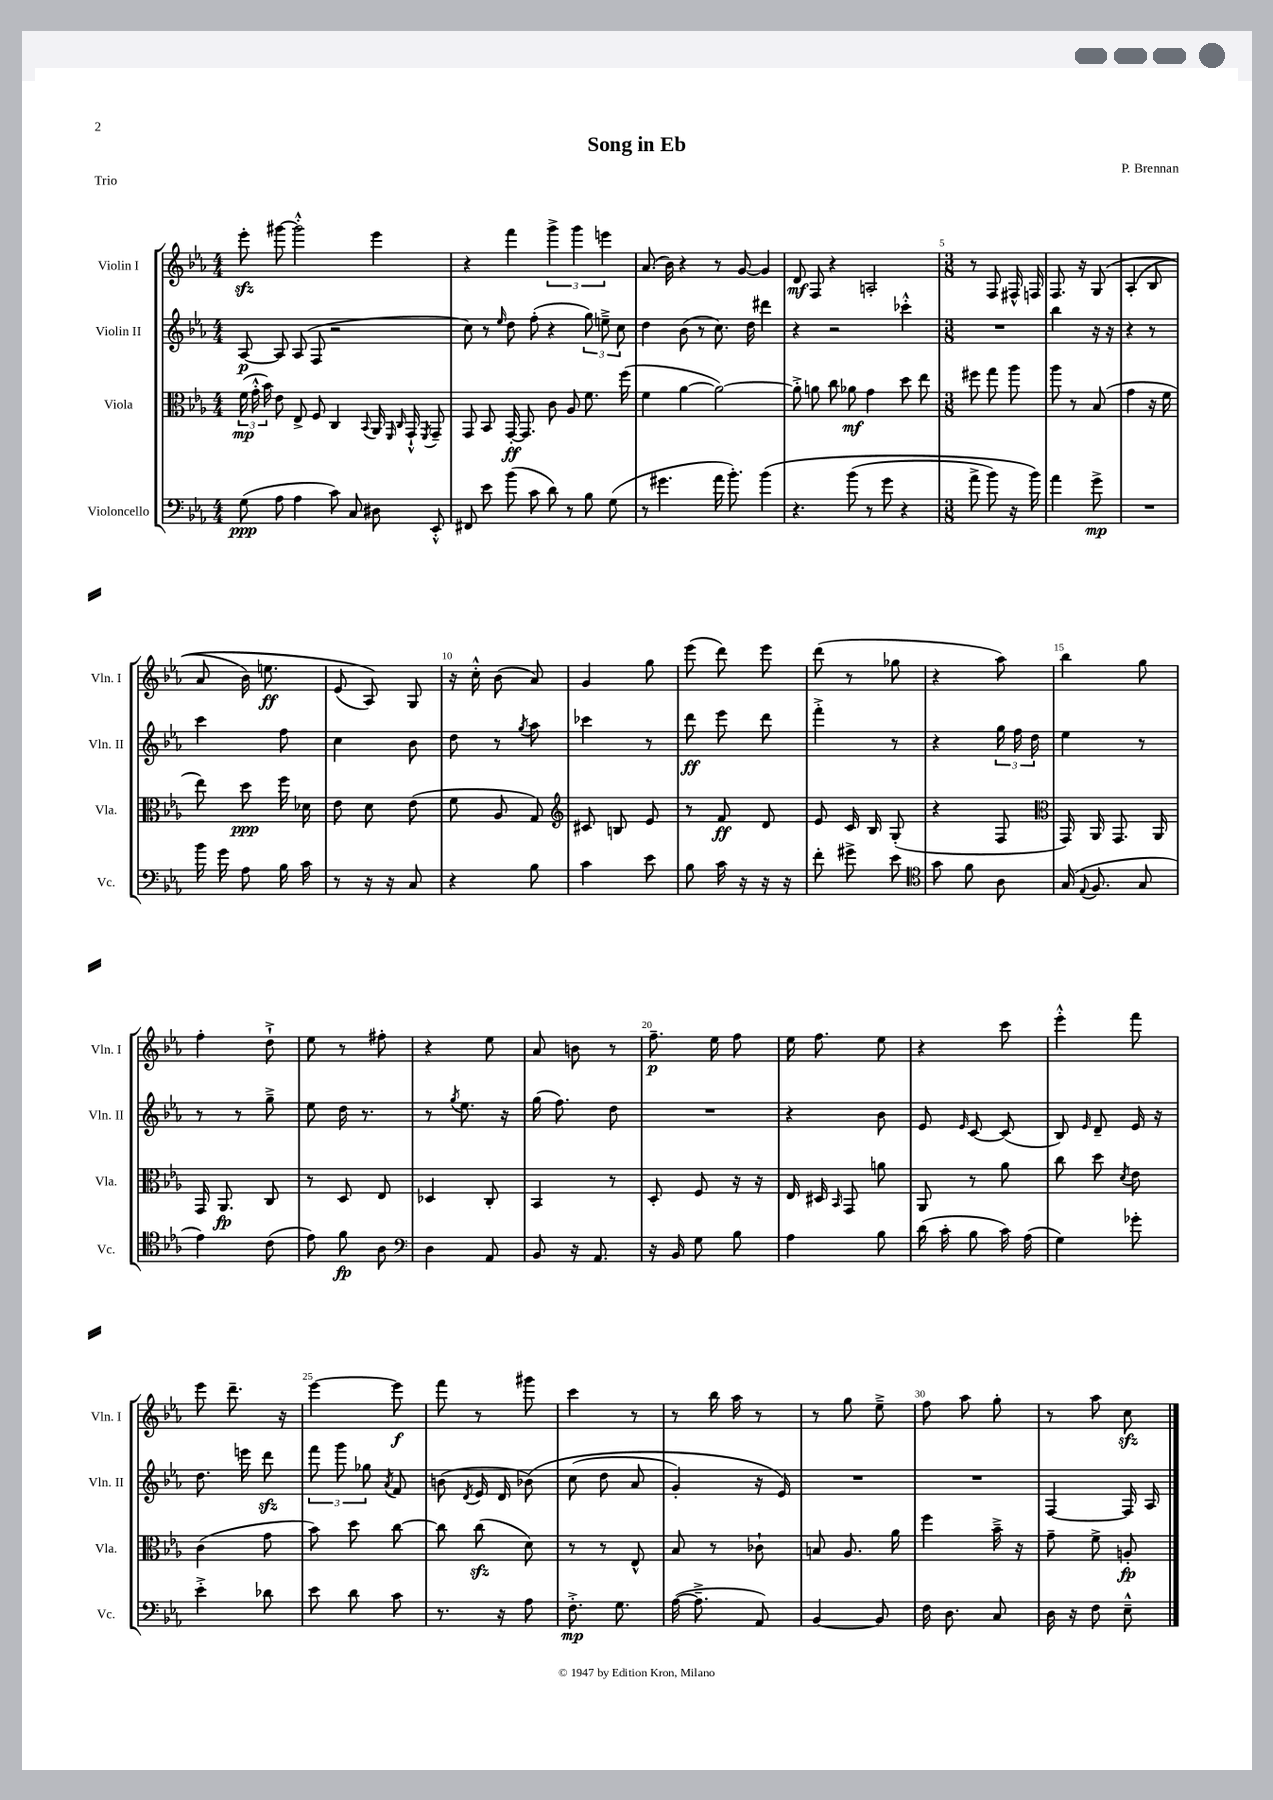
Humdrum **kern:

**kern	**dynam	**kern	**dynam	**kern	**dynam	**kern	**dynam
*part4	*part4	*part3	*part3	*part2	*part2	*part1	*part1
*staff4	*staff4	*staff3	*staff3	*staff2	*staff2	*staff1	*staff1
*I"Violoncello	*	*I"Viola	*	*I"Violin II	*	*I"Violin I	*
*I'Vc.	*	*I'Vla.	*	*I'Vln. II	*	*I'Vln. I	*
*clefF4	*	*clefC3	*	*clefG2	*	*clefG2	*
*k[b-e-a-]	*	*k[b-e-a-]	*	*k[b-e-a-]	*	*k[b-e-a-]	*
*M4/4	*	*M4/4	*	*M4/4	*	*M4/4	*
=1	=1	=1	=1	=1	=1	=1	=1
(8G\	ppp	(24f\	mp	[8A-/	p	8eee-zz'\	.
.	.	24g'^^\	.	.	.	.	.
.	.	24b-\)	.	.	.	.	.
8A-\	.	8e-\	.	8A-/]	.	[8ggg#X\	.
4A-\	.	8E-^/	.	(8A-/	.	2ggg#'^^\]	.
.	.	8F/	.	8F/	.	.	.
8c\)	.	4C/	.	2r	.	.	.
8C/	.	.	.	.	.	.	.
.	.	8qqBB-/	.	.	.	.	.
8D#X\	.	16AA-/	.	.	.	4eee-\	.
.	.	16qqFF/	.	.	.	.	.
.	.	16qqC/	.	.	.	.	.
.	.	16GG`^^/	.	.	.	.	.
.	.	8qFF/	.	.	.	.	.
8EE-'^^/	.	8GG~/	.	.	.	.	.
=2	=2	=2	=2	=2	=2	=2	=2
8FF#X/	.	8GG/	.	8cc\)	.	4r	.
8e-\	.	8BB-/	.	8r	.	.	.
.	.	.	.	16qqee-/	.	.	.
(8b-\	.	[16GG'/	ff	8dd\	.	4fff\	.
.	.	8.GG/]	.	.	.	.	.
8c\	.	.	.	(8ff'\	.	.	.
8d\)	.	8c\	.	4r	.	6ggg^\	.
8r	.	8A-/	.	.	.	.	.
.	.	.	.	.	.	6ggg\	.
8B-\	.	8.f\	.	12gg\)	.	.	.
.	.	.	.	12een~^\	.	6eeen\	.
(8G\	.	.	.	.	.	.	.
.	.	.	.	12cc\	.	.	.
.	.	(16ff\	.	.	.	.	.
=3	=3	=3	=3	=3	=3	=3	=3
8r	.	4f\	.	4dd\	.	(8.a-/	.
4.g#X\	.	.	.	.	.	.	.
.	.	.	.	.	.	16b-\)	.
.	.	[4a-\	.	(8b-\	.	4r	.
.	.	.	.	8r	.	.	.
16a-\	.	2a-\_)	.	8.cc\)	.	8r	.
8.b-'\)	.	.	.	.	.	.	.
.	.	.	.	.	.	[8g/	.
.	.	.	.	16dd\	.	.	.
(4b-\	.	.	.	4ddd#X\	.	4g/]	.
=4	=4	=4	=4	=4	=4	=4	=4
4.r	.	8a-'^\]	.	4r	.	8d/	mf
.	.	8an\	.	.	.	8F/	.
.	.	8cc\	.	2r	.	4r	.
(8b-\	.	8a-X\	mf	.	.	.	.
8r	.	4g\	.	.	.	2An'/	.
8g\	.	.	.	.	.	.	.
4r	.	8dd\	.	4ccc-X'^^\	.	.	.
.	.	8ee-\	.	.	.	.	.
=5	=5	=5	=5	=5	=5	=5	=5
*M3/8	*	*M3/8	*	*M3/8	*	*M3/8	*
8a-^\	.	8ff#X\	.	4.r	.	8r	.
8b-\)	.	8gg\	.	.	.	8F/	.
16r	.	8aa-\	.	.	.	16F#X^^/	.
16b-\)	.	.	.	.	.	16Fn/	.
=6	=6	=6	=6	=6	=6	=6	=6
4a-\	.	8aa-\	.	4bb-\	.	8.F/	.
.	.	8r	.	.	.	.	.
.	.	.	.	.	.	16r	.
8g^\	mp	(8B-/	.	16r	.	(8G/	.
.	.	.	.	16r	.	.	.
=7	=7	=7	=7	=7	=7	=7	=7
4.r	.	4g\	.	4r	.	(4A-'/	.
.	.	16r	.	8r	.	8B-/	.
.	.	16f\	.	.	.	.	.
!!LO:LB:g=z
=8	=8	=8	=8	=8	=8	=8	=8
16b-\	.	8ee-\)	.	4ccc\	.	8a-/	.
16g\	.	.	.	.	.	.	.
8A-\	.	8dd\	ppp	.	.	16b-\)	.
.	.	.	.	.	.	8.een\	ff
16B-\	.	16ff\	.	8ff\	.	.	.
16c\	.	16d-X\	.	.	.	.	.
=9	=9	=9	=9	=9	=9	=9	=9
8r	.	8e-\	.	4cc\	.	(8e-/	.
16r	.	8d\	.	.	.	8A-/))	.
16r	.	.	.	.	.	.	.
8C/	.	(8e-\	.	8b-\	.	8G/	.
=10	=10	=10	=10	=10	=10	=10	=10
4r	.	8f\	.	8dd\	.	16r	.
.	.	.	.	.	.	16cc'^^\	.
.	.	8A-/	.	8r	.	(8b-\	.
.	.	.	.	8qgg/	.	.	.
8B-\	.	8G/)	.	8aa-\	.	8a-/)	.
=11	=11	=11	=11	=11	=11	=11	=11
*	*	*clefG2	*	*	*	*	*
4c\	.	8c#X/	.	4ccc-X\	.	4g/	.
.	.	8Bn/	.	.	.	.	.
8e-\	.	8e-/	.	8r	.	8gg\	.
=12	=12	=12	=12	=12	=12	=12	=12
8B-\	.	8r	.	8ddd\	ff	(8eee-\	.
16c\	.	8f/	ff	8eee-\	.	8ddd\)	.
16r	.	.	.	.	.	.	.
16r	.	8d/	.	8ddd\	.	8eee-\	.
16r	.	.	.	.	.	.	.
=13	=13	=13	=13	=13	=13	=13	=13
8f'\	.	8e-/	.	4fff'^\	.	(8ddd\	.
8g#X^\	.	16c/	.	.	.	8r	.
.	.	16B-/	.	.	.	.	.
8e-\	.	(8G'/	.	8r	.	8gg-X\	.
=14	=14	=14	=14	=14	=14	=14	=14
*clefC4	*	*	*	*	*	*	*
8g\	.	4r	.	4r	.	4r	.
8f\	.	.	.	.	.	.	.
8A-\	.	8F/	.	24gg\	.	8aa-\)	.
.	.	.	.	24ff\	.	.	.
.	.	.	.	24dd\	.	.	.
=15	=15	=15	=15	=15	=15	=15	=15
*	*	*clefC3	*	*	*	*	*
(16G/	.	16GG/)	.	4ee-\	.	4bb-\	.
8qqE-/	.	.	.	.	.	.	.
8.F/	.	16AA-/	.	.	.	.	.
.	.	8.GG/	.	.	.	.	.
8G/	.	.	.	8r	.	8gg\	.
.	.	16AA-/	.	.	.	.	.
!!LO:LB:g=z
=16	=16	=16	=16	=16	=16	=16	=16
4e-\)	.	16GG/	.	8r	.	4ff'\	.
.	.	8.AA-/	fp	.	.	.	.
.	.	.	.	8r	.	.	.
(8c\	.	8C/	.	8gg~^\	.	8dd`^\	.
=17	=17	=17	=17	=17	=17	=17	=17
8e-\)	.	8r	.	8ee-\	.	8ee-\	.
8f\	fp	8D/	.	16dd\	.	8r	.
.	.	.	.	8.r	.	.	.
8A-\	.	8E-/	.	.	.	8ff#X'\	.
=18	=18	=18	=18	=18	=18	=18	=18
*clefF4	*	*	*	*	*	*	*
4D\	.	4D-X/	.	8r	.	4r	.
.	.	.	.	8qgg/	.	.	.
.	.	.	.	8.ee-\	.	.	.
8AA-/	.	8C'/	.	.	.	8ee-\	.
.	.	.	.	16r	.	.	.
=19	=19	=19	=19	=19	=19	=19	=19
8BB-/	.	4BB-/	.	(16gg\	.	8a-/	.
.	.	.	.	8.ff\)	.	.	.
16r	.	.	.	.	.	8bn\	.
8.AA-/	.	.	.	.	.	.	.
.	.	8r	.	8dd\	.	8r	.
=20	=20	=20	=20	=20	=20	=20	=20
16r	.	8D'/	.	4.r	.	8.ff~\	p
16BB-/	.	.	.	.	.	.	.
8G\	.	8F/	.	.	.	.	.
.	.	.	.	.	.	16ee-\	.
8B-\	.	16r	.	.	.	8ff\	.
.	.	16r	.	.	.	.	.
=21	=21	=21	=21	=21	=21	=21	=21
4A-\	.	16E-/	.	4r	.	16ee-\	.
.	.	16D#X/	.	.	.	8.ff\	.
.	.	16qqBB-/	.	.	.	.	.
.	.	8GG/	.	.	.	.	.
8B-\	.	8an\	.	8b-\	.	8ee-\	.
=22	=22	=22	=22	=22	=22	=22	=22
(16d\	.	8AA-/	.	8e-/	.	4r	.
16c'\	.	.	.	.	.	.	.
.	.	.	.	16qqe-/	.	.	.
8B-\	.	8r	.	[8c/	.	.	.
16c\)	.	8a-\	.	(8c/]	.	8ccc\	.
(16A-\	.	.	.	.	.	.	.
=23	=23	=23	=23	=23	=23	=23	=23
4G\)	.	8cc\	.	8B-/)	.	4eee-'^^\	.
.	.	.	.	16qqe-/	.	.	.
.	.	8dd\	.	8d~/	.	.	.
.	.	8qd/	.	.	.	.	.
8g-X'\	.	8e-\	.	16e-/	.	8fff\	.
.	.	.	.	16r	.	.	.
!!LO:LB:g=z
=24	=24	=24	=24	=24	=24	=24	=24
4e-'^\	.	(4c\	.	8.dd\	.	8eee-\	.
.	.	.	.	.	.	8.ddd~\	.
.	.	.	.	16eeen\	.	.	.
8d-X\	.	8g\	.	8dddzz\	.	.	.
.	.	.	.	.	.	16r	.
=25	=25	=25	=25	=25	=25	=25	=25
8e-\	.	8b-\)	.	12fff\	.	[4eee-\	.
.	.	.	.	12ggg\	.	.	.
8d\	.	8dd\	.	.	.	.	.
.	.	.	.	12gg-X\	.	.	.
.	.	.	.	8qa-/	.	.	.
8c\	.	[8cc\	.	8f/	.	8eee-\]	f
=26	=26	=26	=26	=26	=26	=26	=26
8.r	.	8cc\]	.	(8bn\	.	8fff\	.
.	.	.	.	8qd/	.	.	.
.	.	(8cczz\	.	16e-/	.	8r	.
16r	.	.	.	16d/	.	.	.
8A-\	.	8d\)	.	(8b-X\)	.	8ggg#X\	.
=27	=27	=27	=27	=27	=27	=27	=27
8.F'^\	mp	8r	.	(8cc\	.	4ccc\	.
.	.	8r	.	8dd\	.	.	.
8.G\	.	.	.	.	.	.	.
.	.	8E-^^/	.	8a-/	.	8r	.
=28	=28	=28	=28	=28	=28	=28	=28
([16A-\	.	8B-/	.	4g'/)	.	8r	.
8.A-~^\]	.	.	.	.	.	.	.
.	.	8r	.	.	.	16bb-\	.
.	.	.	.	.	.	16aa-\	.
8AA-/)	.	8c-X`\	.	16r	.	8r	.
.	.	.	.	16e-/)	.	.	.
=29	=29	=29	=29	=29	=29	=29	=29
[4BB-/	.	8Bn/	.	4.r	.	8r	.
.	.	8.A-/	.	.	.	8gg\	.
8BB-/]	.	.	.	.	.	8ee-~^\	.
.	.	16a-\	.	.	.	.	.
=30	=30	=30	=30	=30	=30	=30	=30
16F\	.	4ff\	.	4.r	.	8ff\	.
8.D\	.	.	.	.	.	.	.
.	.	.	.	.	.	8aa-\	.
8C/	.	16b-~^\	.	.	.	8gg'\	.
.	.	16r	.	.	.	.	.
=31	=31	=31	=31	=31	=31	=31	=31
16D\	.	8g~\	.	[4F/	.	8r	.
16r	.	.	.	.	.	.	.
8F\	.	8f^\	.	.	.	8aa-\	.
8E-~^^\	.	8An'/	fp	16F/]	.	8cczz\	.
.	.	.	.	16A-/	.	.	.
==	==	==	==	==	==	==	==
*-	*-	*-	*-	*-	*-	*-	*-
